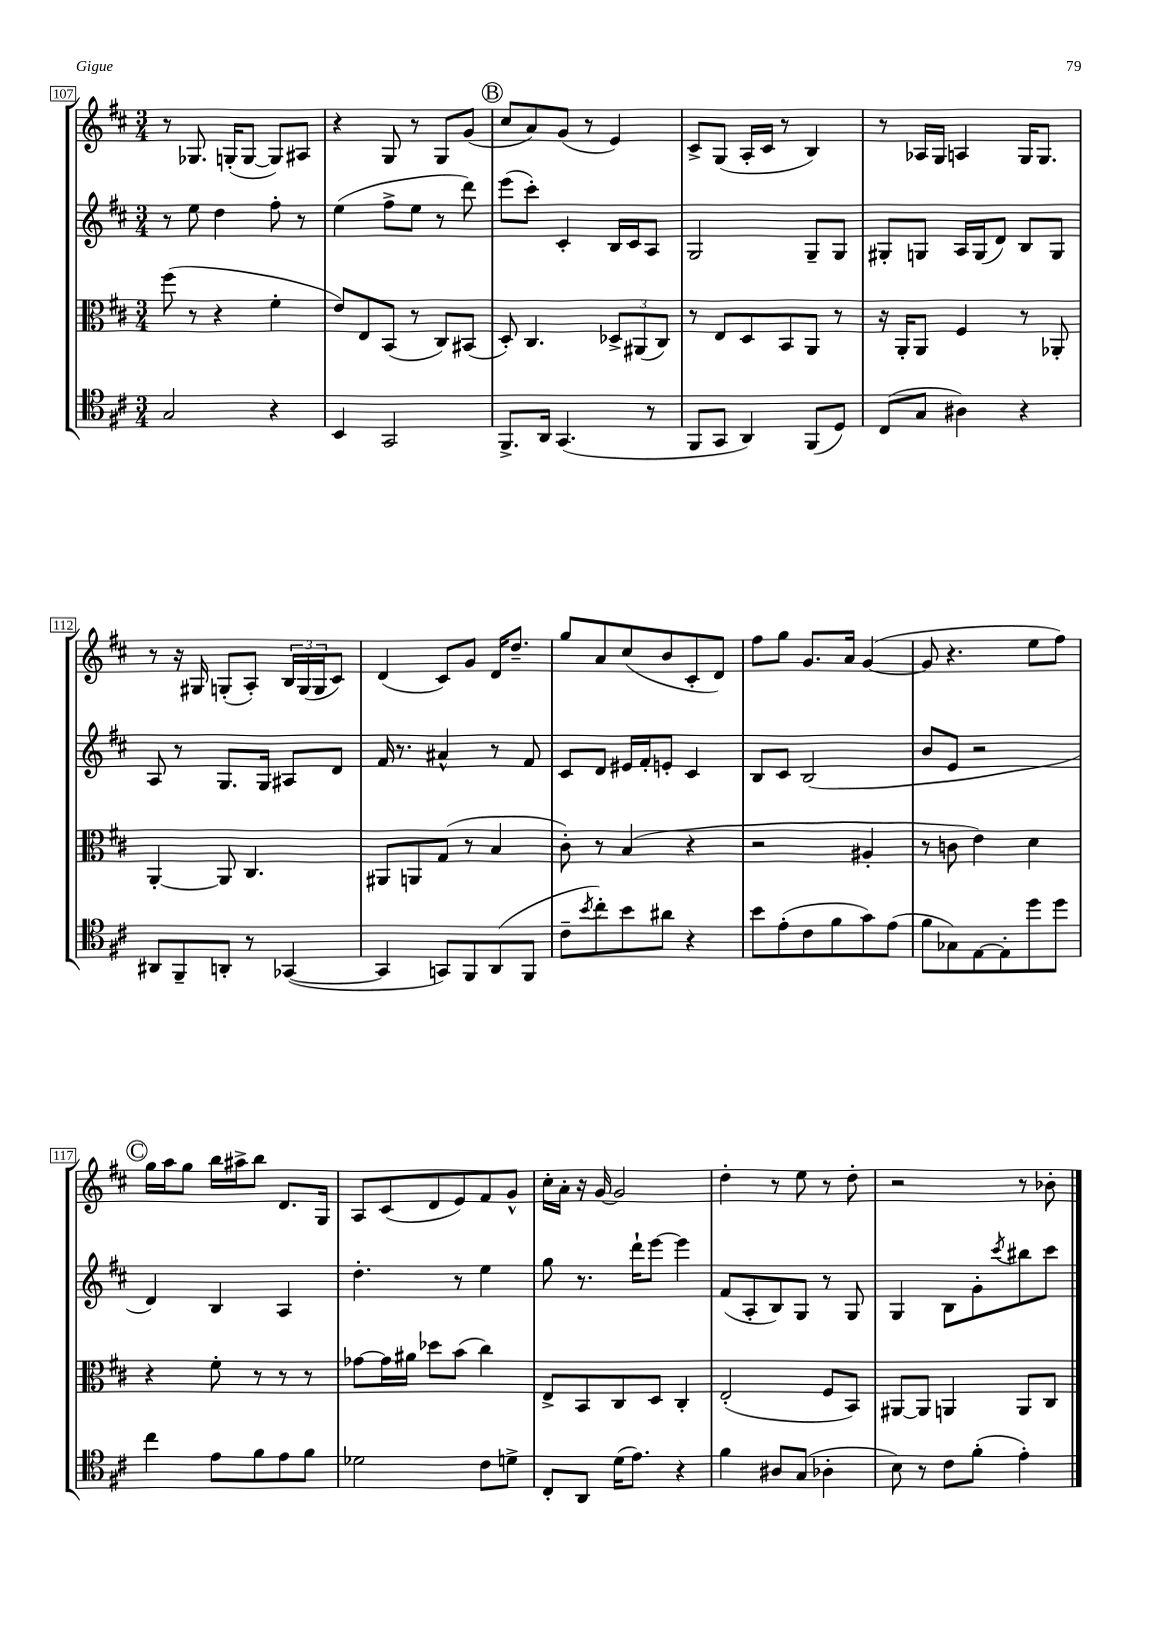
<<
\new StaffGroup <<
\new Staff = "s0" {
    \clef treble \key d \major \numericTimeSignature \time 3/4
    r8 ges8. g16-.( g8~ g8) ais8 |
    r4 g8 r8 g8 g'8( |
    \mark \markup { \circle "B" } cis''8 a'8) g'8( r8 e'4) |
    cis'8-> g8( a16-. cis'16 r8 b4) |
    r8 aes16 g16 a4 g16 g8. |
    r8 r16 gis16 g8-.( a8-.) \tuplet 3/2 { b16 g16( g16 } cis'8) |
    d'4( cis'8) g'8 d'16 d''8.-- |
    g''8 a'8 cis''8( b'8 cis'8-. d'8) |
    fis''8 g''8 g'8. a'16 g'4~( |
    g'8 r4. e''8 fis''8) |
    \mark \markup { \circle "C" } g''16 a''16 g''8 b''16 ais''16-> b''8 d'8. g16 |
    a8 cis'8( d'8 e'8) fis'8 g'8-^ |
    cis''16-. a'16-. r16 g'16~ g'2 |
    d''4-. r8 e''8 r8 d''8-. |
    r2 r8 bes'8-. \bar "|." |
}
\new Staff = "s1" {
    \clef treble \key d \major \numericTimeSignature \time 3/4
    r8 e''8 d''4 fis''8-. r8 |
    e''4( fis''8-> e''8 r8 d'''8) |
    \mark \markup { \circle "B" } e'''8( cis'''8-.) cis'4-. b16 cis'16 a8 |
    g2 g8-- g8 |
    gis8-. g8 a16 g16( d'8) b8 g8 |
    a8 r8 g8. g16 ais8 d'8 |
    fis'16 r8. ais'4-^ r8 fis'8 |
    cis'8 d'8 eis'16 fis'16-. e'8-. cis'4 |
    b8 cis'8 b2( |
    b'8 e'8 r2 |
    \mark \markup { \circle "C" } d'4) b4 a4 |
    d''4.-. r8 e''4 |
    g''8 r8. d'''16-! e'''8~ e'''4 |
    fis'8( a8-. b8) g8 r8 g8 |
    g4 b8 g'8-. \acciaccatura { cis'''8 } bis''8 cis'''8 \bar "|." |
}
\new Staff = "s2" {
    \clef alto \key d \major \numericTimeSignature \time 3/4
    fis''8( r8 r4 fis'4-. |
    e'8) e8 b,8( r8 cis8) bis,8( |
    \mark \markup { \circle "B" } d8-.) cis4. \tuplet 3/2 { des8-> ais,8( cis8) } |
    r8 e8 d8 b,8 a,8 r8 |
    r16 a,16-. a,8 fis4 r8 aes,8-. |
    a,4~-. a,8 cis4. |
    ais,8 a,8 g8( r8 b4 |
    cis'8-.) r8 b4( r4 |
    r2 ais4-. |
    r8 c'8 e'4) d'4 |
    \mark \markup { \circle "C" } r4 fis'8-. r8 r8 r8 |
    ges'8~ ges'16 ais'16 des''8 b'8( cis''4) |
    e8-> b,8 cis8 d8 cis4-. |
    e2-.( fis8 b,8) |
    ais,8~ ais,8 a,4 a,8 cis8 \bar "|." |
}
\new Staff = "s3" {
    \clef tenor \key d \major \numericTimeSignature \time 3/4
    g2 r4 |
    b,4 g,2 |
    \mark \markup { \circle "B" } fis,8.-> a,16 g,4.( r8 |
    fis,8 g,8 a,4) fis,8( d8) |
    cis8( g8 ais4) r4 |
    ais,8 fis,8-- a,8-. r8 ges,4~( |
    ges,4 g,8) fis,8 a,8( fis,8 |
    cis'8-- \acciaccatura { b'8 } cis''8-.) b'8 ais'8 r4 |
    b'8 e'8-.( cis'8 fis'8 g'8) e'8( |
    fis'8 ges8) e8~ e8-. d''8 d''8 |
    \mark \markup { \circle "C" } cis''4 e'8 fis'8 e'8 fis'8 |
    des'2 cis'8 d'8-> |
    cis8-. a,8 d'16( e'8.) r4 |
    fis'4 ais8 g8( aes4-. |
    b8) r8 cis'8 fis'8-.( e'4-.) \bar "|." |
}
>>
>>
\layout { \context { \Score currentBarNumber = #107 \override BarNumber.stencil = #(make-stencil-boxer 0.1 0.3 ly:text-interface::print) } }
